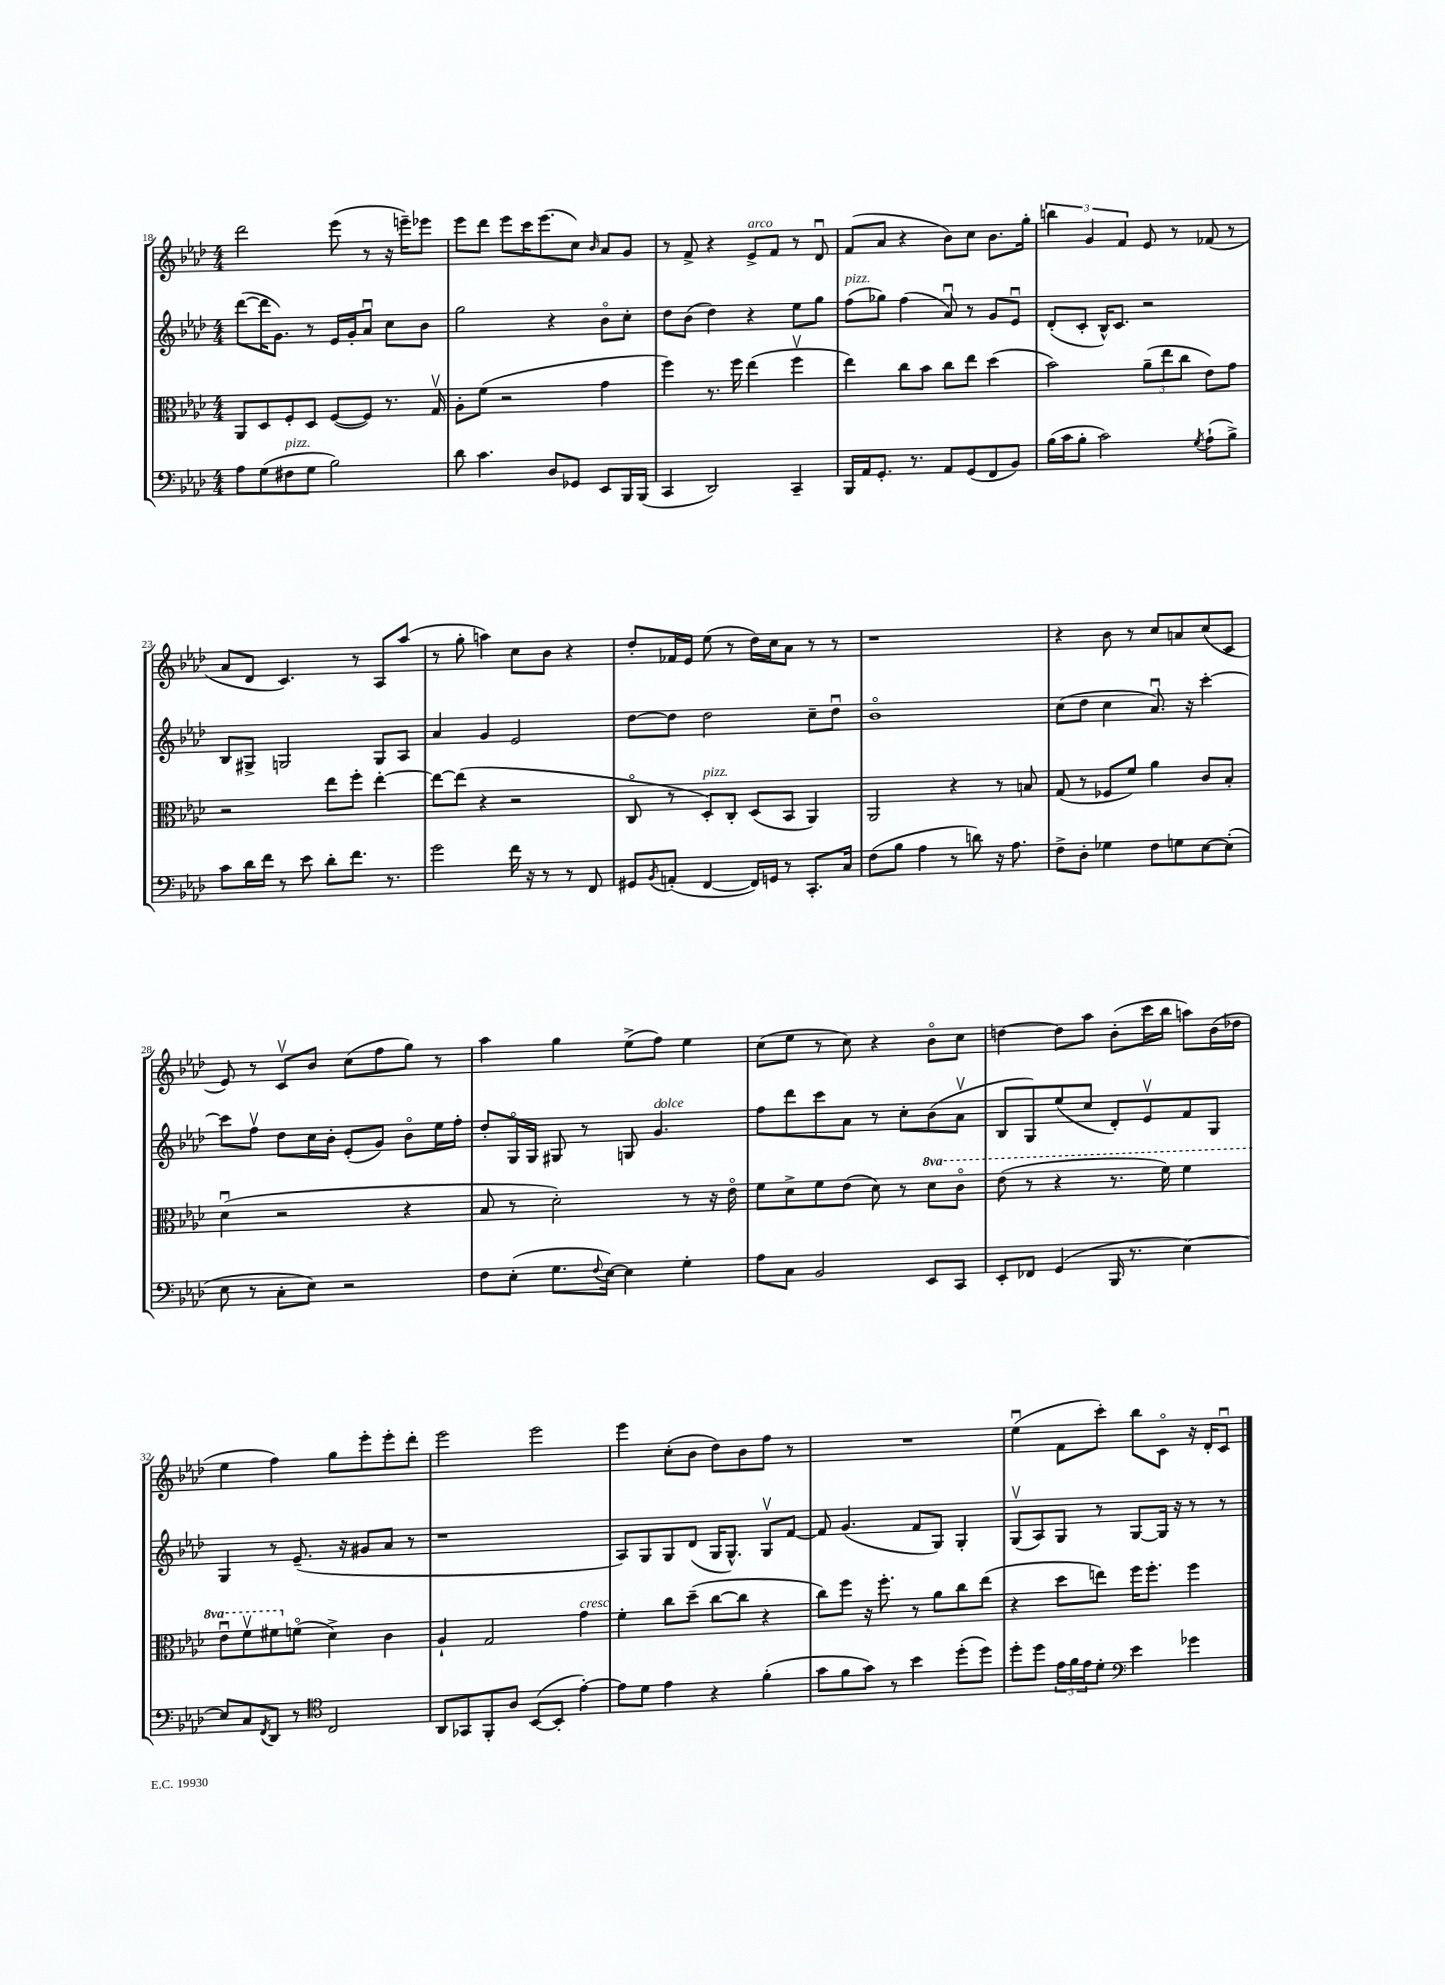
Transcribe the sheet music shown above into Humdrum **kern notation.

**kern	**kern	**kern	**kern
*staff4	*staff3	*staff2	*staff1
*clefF4	*clefC3	*clefG2	*clefG2
*k[b-e-a-d-]	*k[b-e-a-d-]	*k[b-e-a-d-]	*k[b-e-a-d-]
*M4/4	*M4/4	*M4/4	*M4/4
8A-	8AA-	([8ddd-	2ddd-
(8G	8D-	16ddd-]	.
.	.	8.g)	.
8F#	8F'	.	.
8G	8D-	8r	.
2B-)	([8F	16e-	(8eee-
.	.	16g'	.
.	8F])	8a-u	8r
.	8.r	8cc	16r
.	.	.	16eee~)
.	.	8b-	8eee-
.	16Gv	.	.
=	=	=	=
8d-	8A-'	2gg	8eee-
4.c	(8f	.	8ddd-
.	2r	.	8eee-
.	.	.	16ccc
.	.	.	(8.eee-
8D-	.	4r	.
8GG-	.	.	8cc)
.	.	.	16qqb-
8EE-	4g	8b-o	8a-
16BBB-	.	8cc'	8g
(16BBB-	.	.	.
=	=	=	=
4CC	4ff)	8dd-	8r
.	.	(8b-	8f^
2DD-)	8.r	4dd-)	4r
.	16ff	.	.
.	(4ee-	4r	8e-^
.	.	.	8f
4CC~	4ffv	8ee-	8r
.	.	8gg	8d-u
=	=	=	=
16BBB-	4ee-)	(8ff	(8f
16AA-	.	.	.
8.GG'	.	8gg-)	8a-
.	8cc	(4ff	4r
8.r	.	.	.
.	8b-	.	.
8AA-	8cc	8a-u)	8b-)
(8GG	8ee-	8r	8cc
8FF	(4dd-	8g	8.b-
8BB-)	.	8e-u	.
.	.	.	16gg'
=	=	=	=
(16B-	2b-)	(8d-'	6bb
16c	.	.	.
8B-'	.	8c'	.
.	.	.	6g
2c)	.	16B-^^)	.
.	.	8.c	.
.	.	.	6f
.	(12a-~	2r	8e-
.	12ee-	.	.
.	.	.	8r
.	12cc	.	.
8qG	.	.	.
(8A-`	8e-)	.	(8f-
8B-^)	8g	.	8r
=	=	=	=
8c	2r	8B-	8a-
16d-	.	8G#^	8d-
16f	.	.	.
8r	.	2G	4.c)
8e-	.	.	.
8d-'	8ee-	.	.
8.f	8ff'	.	8r
.	[4ee-'	8G	8A-
8.r	.	.	.
.	.	8A-	(8aa-
=	=	=	=
2g	8ee-_	4a-	8r
.	(8ee-]	.	8gg'
.	4r	4g	4aa)
16f	2r	2e-	8cc
16r	.	.	.
8r	.	.	8b-
8r	.	.	4r
8FF	.	.	.
=	=	=	=
8GG#	8Co	[8dd-	8dd-'
8qBB-	.	.	.
(8AA'	8r	8dd-]	16f-
.	.	.	16e-
[4FF	8D-')	2dd-	(8ee-
.	8C'	.	8r
16FF])	(8D-	.	16dd-)
16GG	.	.	16cc
8r	8BB-	.	8a-
8.CC'	4AA-)	8cc~	8r
.	.	8dd-u	8r
16C	.	.	.
=	=	=	=
(8F	2AA-	1b-o	1r
8B-	.	.	.
4A-	.	.	.
8r	4r	.	.
8d)	.	.	.
16r	8r	.	.
8.A-	.	.	.
.	8B	.	.
=	=	=	=
8F^	(8G	(8cc	4r
8D-'	8r	8dd-	.
4G-	8F-	4cc	8b-
.	8f)	.	8r
8F	4a-	8.a-u)	8cc
8G	.	.	8a
.	.	16r	.
[8E-	8c	[4ccc'	(8cc
(8E-']	8B-'	.	8c
=	=	=	=
8E-	(4d-u	8ccc]	8e-)
8r	.	8ffv	8r
8C'	2r	8dd-	8cv
8E-)	.	16cc	8b-
.	.	16b-'	.
2r	.	(8e-'	(8cc
.	.	8g)	8ff
.	4r	8b-o	8gg)
.	.	16ee-	8r
.	.	16ff'	.
=	=	=	=
8F	8B-	8dd-'	4aa-
(8E-'	8r	16Go	.
.	.	16G	.
8.G	2d-')	8G#	4gg
.	.	8r	.
8qqF	.	.	.
[16E-)	.	.	.
4E-]	.	8G	(8ee-^
.	.	4.g	8ff)
4G'	8r	.	4ee-
.	16r	.	.
.	16e-o	.	.
=	=	=	=
8A-	8f	8ff	(8cc
8C	8d-^	8ddd-	8ee-
2BB-	8f	8ccc	8r
.	(8e-	8a-	8cc)
.	8d-)	8r	4r
.	8r	8cc'	.
8EE-	8dd-	(8b-	8b-o
8CC	8cco	8a-v	8cc
=	=	=	=
8EE-'	(8ee-	8B-	[4dd
8FF-	8r	8G)	.
(4GG	4r	(8ee-	8dd]
.	.	8cc	8aa-
16BBB-	8.r	8d-')	(8b-'
8.r	.	.	.
.	.	8e-v	16ccc
.	16ff)	.	16bb-
[4E-)	4ff	8f	8aa)
.	.	8G	(16b-
.	.	.	16dd-
=	=	=	=
8E-]	8ee-u	4G	4ee-
8C	8ffv	.	.
8qFF	.	.	.
8DD-	8ff#	8r	4ff)
8r	(8fo	(8.e-~	.
*clefC4	*	*	*
2C	4d-^)	.	8gg
.	.	16r	.
.	.	8g#	8eee-'
.	4c	8a-	8eee-'
.	.	8r	8ddd-'
=	=	=	=
8AA-	4A-`	1r	2eee-
8GG-	.	.	.
8FF'	2G	.	.
8A-	.	.	.
([8BB-	.	.	2eee-
8BB-']	.	.	.
[4e-')	4g	.	.
=	=	=	=
8e-]	4f'	8A-)	4eee-
8d-	.	8G	.
4e-	8cc	8G	(8cc'
.	(8dd-~	(8d-	8b-
4r	[8cc	16G	8dd-)
.	.	8.G^^)	.
.	8cc]	.	8b-
(4f'	4r	8Gv	8ff
.	.	[8f	8r
=	=	=	=
8g	8cc)	8f]	1r
8f	8ff	(4.g	.
8g)	16r	.	.
.	8.ff'	.	.
8r	.	.	.
4b-	8r	8f	.
.	8a-	8G)	.
(8dd-'	8cc	4G'	.
8dd-)	(8ee-	.	.
=	=	=	=
8dd-'	4r	(8Gv	(4ee-u
8dd-	.	8A-)	.
24e-	8dd-	8G	8f
24f	.	.	.
24e-	.	.	.
8d-'	8ee)	8r	8ccc')
*clefF4	*	*	*
4e-	16ff	[8G	8bb-
.	8.ff'	.	.
.	.	16G]	8co
.	.	16r	.
4g-	4ff	8r	16r
.	.	.	16d-'
.	.	8r	8cu
==	==	==	==
*-	*-	*-	*-
